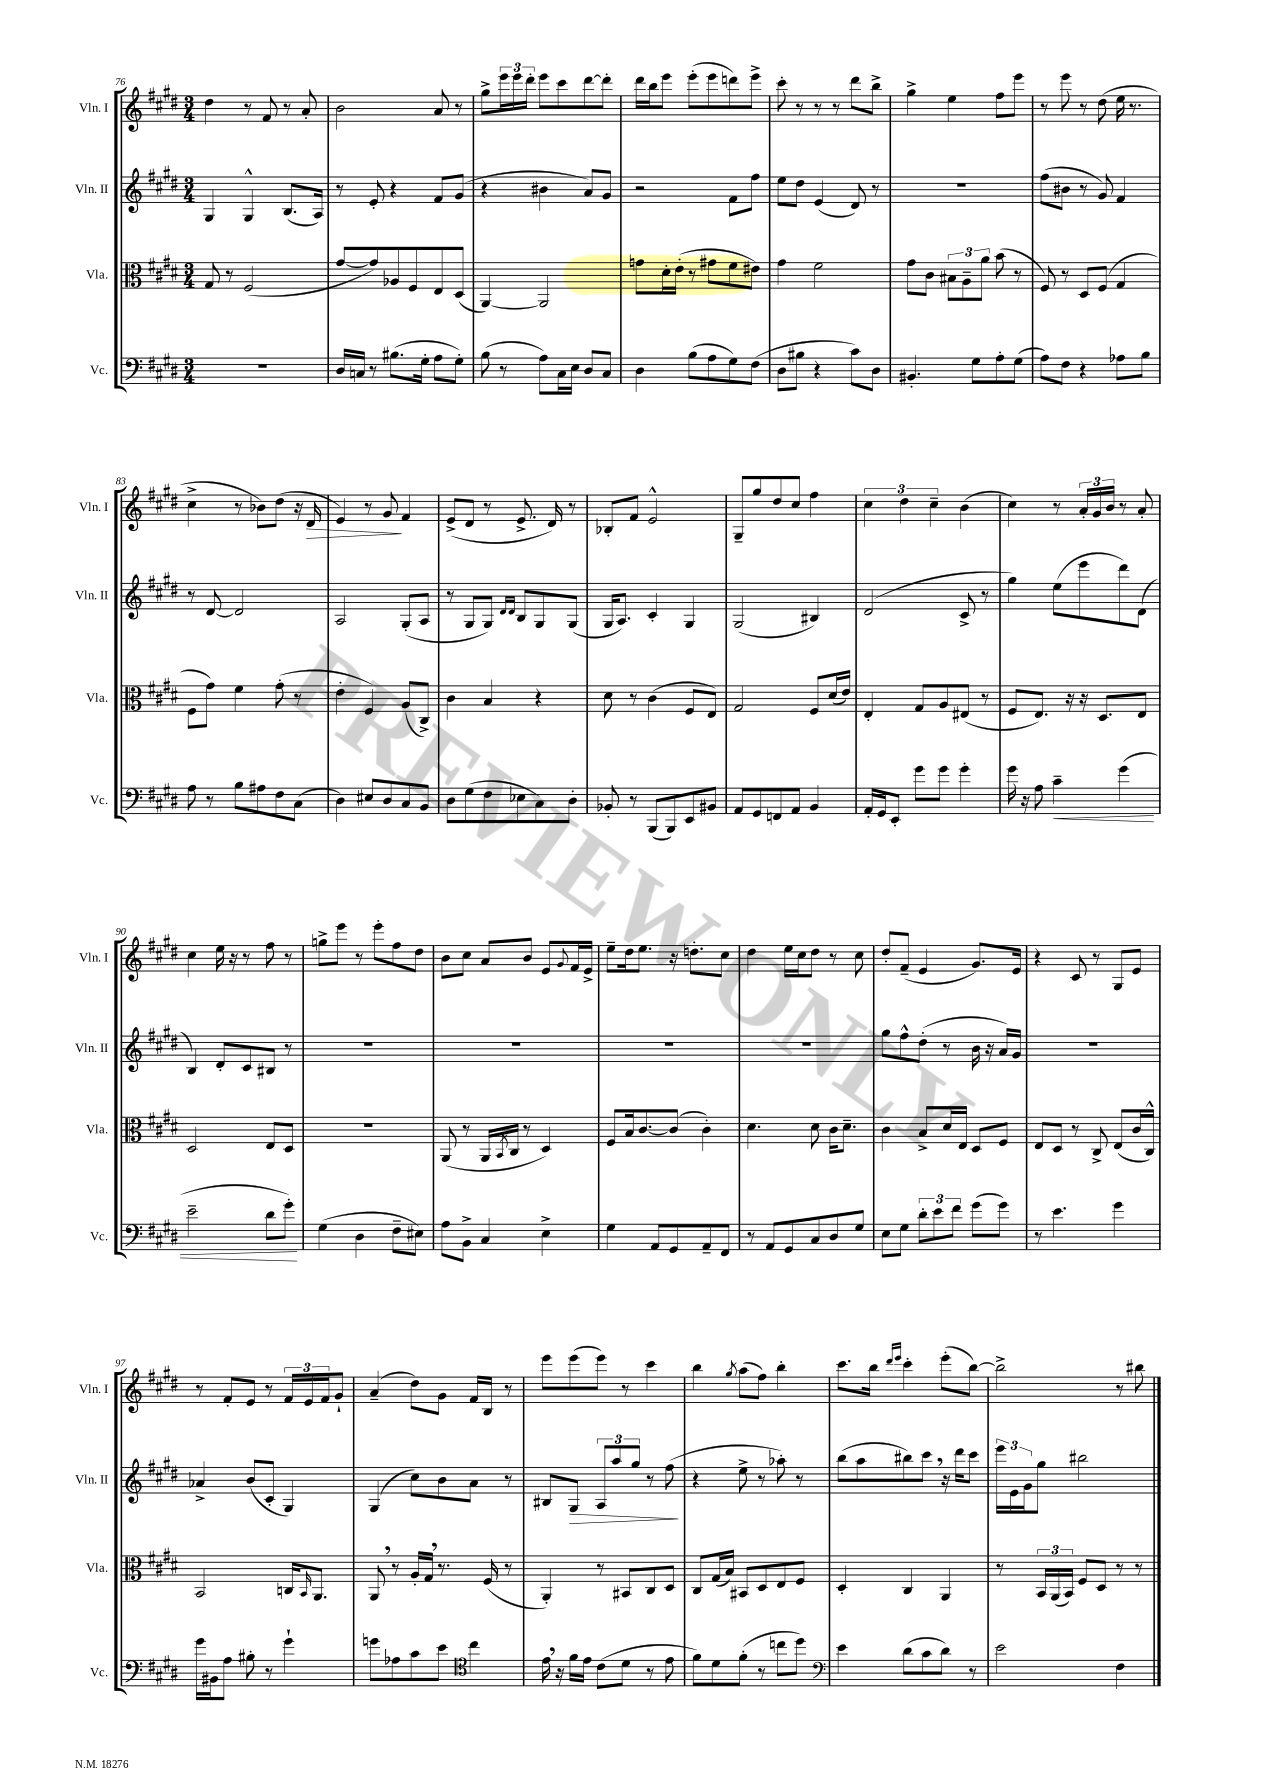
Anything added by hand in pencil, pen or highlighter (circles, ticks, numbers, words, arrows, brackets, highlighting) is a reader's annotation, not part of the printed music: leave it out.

**kern	**dynam	**kern	**kern	**dynam	**kern	**dynam
*part4	*part4	*part3	*part2	*part2	*part1	*part1
*staff4	*staff4	*staff3	*staff2	*staff2	*staff1	*staff1
*I"Vc.	*	*I"Vla.	*I"Vln. II	*	*I"Vln. I	*
*I'Vc.	*	*I'Vla.	*I'Vln. II	*	*I'Vln. I	*
*clefF4	*	*clefC3	*clefG2	*	*clefG2	*
*k[f#c#g#d#]	*	*k[f#c#g#d#]	*k[f#c#g#d#]	*	*k[f#c#g#d#]	*
*M3/4	*	*M3/4	*M3/4	*	*M3/4	*
=76	=76	=76	=76	=76	=76	=76
2.r	.	8G#/	4G#/	.	4dd#\	.
.	.	8r	.	.	.	.
.	.	(2F#/	4G#^^/	.	8r	.
.	.	.	.	.	8f#/	.
.	.	.	(8.B/L	.	8r	.
.	.	.	.	.	8a'/	.
.	.	.	16A/Jk)	.	.	.
=77	=77	=77	=77	=77	=77	=77
16D#/LL	.	[8g#/L	8r	.	2b\	.
16Cn/JJ	.	.	.	.	.	.
8r	.	8g#/])	8e'/	.	.	.
(8.B#X\L	.	8A-X/	4r	.	.	.
.	.	8F#/	.	.	.	.
16G#'\Jk	.	.	.	.	.	.
8A\L	.	8E/	8f#/L	.	8a/	.
8G#'\J)	.	(8D#/J	(8g#/J	.	8r	.
=78	=78	=78	=78	=78	=78	=78
(8B\	.	[4AA/)	4r	.	8gg#^\L	.
8r	.	.	.	.	24eee\L	.
.	.	.	.	.	24eee\	.
.	.	.	.	.	24ddd#'\JJ	.
8A\L)	.	2AA/]	4b#X\	.	8eee\L	.
16C#\L	.	.	.	.	8ccc#\	.
16E\JJ	.	.	.	.	.	.
8D#/L	.	.	8a/L)	.	[8ddd#\	.
8C#/J	.	.	8g#/J	.	8ddd#'\J]	.
=79	=79	=79	=79	=79	=79	=79
4D#\	.	8gn\L	2r	.	16ddd#\LL	.
.	.	.	.	.	16bb\J	.
.	.	16d#'\L	.	.	8eee\J	.
.	.	(16e'\JJ	.	.	.	.
(8B\L	.	8r	.	.	(8eee'\L	.
8A\	.	8g#X\L	.	.	8eee\	.
8G#\)	.	8f#\	8f#\L	.	8dddn\)	.
(8F#\J	.	8e#X\J)	8ff#\J	.	8eee^\J	.
=80	=80	=80	=80	=80	=80	=80
8D#\L	.	4g#\	8ee\L	.	8ccc#'\	.
8B#X\J	.	.	8dd#\J	.	8r	.
4r	.	2f#\	(4e/	.	8r	.
.	.	.	.	.	8r	.
8c#\L)	.	.	8d#/)	.	8ddd#\L	.
8D#\J	.	.	8r	.	8bb^\J	.
=81	=81	=81	=81	=81	=81	=81
4.BB#X'/	.	8g#\L	2.r	.	4gg#^\	.
.	.	8c#\J	.	.	.	.
.	.	12B#X\L	.	.	4ee\	.
.	.	12A~\	.	.	.	.
8G#\L	.	.	.	.	.	.
.	.	12a\J	.	.	.	.
8A'\	.	(8b\	.	.	8ff#\L	.
(8G#\J	.	8r	.	.	8eee\J	.
=82	=82	=82	=82	=82	=82	=82
8A\L)	.	8F#/)	(8ff#\L	.	8r	.
8F#\J	.	8r	8b#X\J	.	8eee\	.
4r	.	8D#/L	8r	.	8r	.
.	.	(8F#/J	8g#/)	.	(8dd#\	.
8A-X\L	.	4G#/	4f#/	.	16ee\	.
.	.	.	.	.	8.r	.
8B\J	.	.	.	.	.	.
!!LO:LB:g=z
=83	=83	=83	=83	=83	=83	=83
8A\	.	8F#\L	8r	.	4cc#^\	.
8r	.	8g#\J)	[8d#/	.	.	.
8B\L	.	4f#\	2d#/]	.	8r	.
8A#X\	.	.	.	.	8b-X\L)	.
8F#\	.	(8g#'\	.	.	(8dd#\J	.
(8C#\J	.	8r	.	.	16r	.
!	!	!	!	!	!	!LO:HP:b
.	.	.	.	.	16d#/	>
=84	=84	=84	=84	=84	=84	=84
4D#\)	.	4e'\	2A/	.	4e/)	.
8E#X/L	.	4F#/)	.	.	8r	.
8D#/	.	.	.	.	8g#/	.
8C#/	.	(8A/L	(8G#'/L	.	4f#/	]
8BB/J	.	8C#^/J)	8A/J	.	.	.
=85	=85	=85	=85	=85	=85	=85
8D#\L	.	4c#\	8r	.	(8e^/L	.
(8G#\	.	.	8G#/L	.	8d#/J	.
8F#\	.	4B/	8G#/J)	.	8r	.
.	.	.	16qqd#/LL	.	.	.
.	.	.	16qqd#/JJ	.	.	.
8E-X\	.	.	8B/L	.	8.e^/	.
8C#\)	.	4r	8G#/	.	.	.
.	.	.	.	.	16d#/)	.
8D#'\J	.	.	(8G#/J	.	8r	.
=86	=86	=86	=86	=86	=86	=86
8BB-X'/	.	8d#\	16G#/KL	.	8B-X'/L	.
.	.	.	8.A/J)	.	.	.
8r	.	8r	.	.	8f#/J	.
(8BBB/L	.	(4c#\	4c#'/	.	2e^^/	.
8BBB/)	.	.	.	.	.	.
8EE/	.	8F#/L	4G#/	.	.	.
8BB#X/J	.	8E/J)	.	.	.	.
=87	=87	=87	=87	=87	=87	=87
8AA/L	.	2G#/	(2G#/	.	8G#~/L	.
8GG#/	.	.	.	.	8gg#/	.
8FFn/	.	.	.	.	8dd#/	.
8AA/J	.	.	.	.	8cc#/J	.
4BB/	.	8F#/L	4B#X/)	.	4ff#\	.
.	.	(16d#/L	.	.	.	.
.	.	16e/JJ)	.	.	.	.
=88	=88	=88	=88	=88	=88	=88
16AA'/LL	.	4E'/	(2d#/	.	6cc#\	.
16GG#/J	.	.	.	.	.	.
8EE'/J	.	.	.	.	.	.
.	.	.	.	.	6dd#\	.
8g#\L	.	8G#/L	.	.	.	.
.	.	.	.	.	6cc#~\	.
8g#\J	.	8A/	.	.	.	.
4g#'\	.	(8E#X/J	8c#^/	.	(4b\	.
.	.	8r	8r	.	.	.
=89	=89	=89	=89	=89	=89	=89
16g#\	.	8F#/L	4gg#\)	.	4cc#\)	.
16r	.	.	.	.	.	.
8A\	.	8.E/J)	.	.	.	.
!	!LO:HP:b	!	!	!	!	!
4c#~\	<	.	(8ee\L	.	8r	.
.	.	16r	.	.	.	.
.	.	16r	8eee\	.	24a'/LL	.
.	.	.	.	.	24g#/	.
.	.	8.D#/L	.	.	.	.
.	.	.	.	.	24b/JJ	.
(4g#\	.	.	8ddd#\)	.	8r	.
.	.	8E/J	(8d#\J	.	8a'/	.
!!LO:LB:g=z
=90	=90	=90	=90	=90	=90	=90
2e~\	.	2D#/	4B/)	.	4cc#\	.
.	.	.	8d#'/L	.	16ee\	.
.	.	.	.	.	16r	.
.	.	.	8c#/	.	8r	.
8d#\L	.	8E/L	8B#X/J	.	8ff#\	.
8g#'\J)	.	8D#/J	8r	.	8r	.
.	[	.	.	.	.	.
=91	=91	=91	=91	=91	=91	=91
(4G#\	.	2.r	2.r	.	8ggn^\L	.
.	.	.	.	.	8eee\J	.
4D#\	.	.	.	.	8r	.
.	.	.	.	.	8eee'\L	.
8F#~\L	.	.	.	.	8ff#\	.
8E#X\J)	.	.	.	.	8dd#\J	.
=92	=92	=92	=92	=92	=92	=92
8A\L	.	(8AA/	2.r	.	8b\L	.
8BB^\J	.	8r	.	.	8cc#\J	.
4C#/	.	16AA/LL	.	.	8a/L	.
.	.	8qBB/	.	.	.	.
.	.	16C#/JJ	.	.	.	.
.	.	8r	.	.	8b/J	.
4E^\	.	4D#/)	.	.	8e/L	.
.	.	.	.	.	8qqg#/	.
.	.	.	.	.	16f#/L	.
.	.	.	.	.	16e^/JJ	.
=93	=93	=93	=93	=93	=93	=93
4G#\	.	8F#/L	2.r	.	8ee~\L	.
.	.	16B/k	.	.	16dd#\k	.
.	.	[8.c#/	.	.	8.ee\J	.
8AA/L	.	.	.	.	.	.
8GG#/	.	(8c#/J]	.	.	16r	.
.	.	.	.	.	8.ddn'\L	.
8AA~/	.	4c#'\)	.	.	.	.
8FF#/J	.	.	.	.	8cc#\J	.
=94	=94	=94	=94	=94	=94	=94
8r	.	4.d#\	2.r	.	4dd#\	.
8AA/L	.	.	.	.	.	.
8GG#/	.	.	.	.	16ee\LL	.
.	.	.	.	.	16cc#\J	.
8C#/	.	8d#\	.	.	8dd#\J	.
8D#/	.	16c#\KL	.	.	8r	.
.	.	8.d#~\J	.	.	.	.
8G#/J	.	.	.	.	8cc#\	.
=95	=95	=95	=95	=95	=95	=95
8E\L	.	4c#\	8gg#\L	.	8dd#'/L	.
8G#\J	.	.	8ff#^^\	.	(8f#~/J	.
12d#'\L	.	8B^/L	(8dd#'\J	.	4e/	.
12e\	.	.	.	.	.	.
.	.	16d#/L	8r	.	.	.
12f#\J	.	.	.	.	.	.
.	.	16E/JJ	.	.	.	.
(8g#\L	.	8D#/L	16b\	.	8.g#/L)	.
.	.	.	16r	.	.	.
8g#\J)	.	8F#/J	16a/LL)	.	.	.
.	.	.	16g#/JJ	.	16e/Jk	.
=96	=96	=96	=96	=96	=96	=96
8r	.	8E/L	2.r	.	4r	.
4.e\	.	8D#/J	.	.	.	.
.	.	8r	.	.	8c#/	.
.	.	8C#^/	.	.	8r	.
4g#\	.	(8E/L	.	.	8G#/L	.
.	.	16c#/L	.	.	8e/J	.
.	.	16C#^^/JJ)	.	.	.	.
!!LO:LB:g=z
=97	=97	=97	=97	=97	=97	=97
16g#\LL	.	2BB/	4a-X^/	.	8r	.
16BB#X\J	.	.	.	.	.	.
8A\J	.	.	.	.	8f#'/L	.
8B#X'\	.	.	(8b/L	.	8e/J	.
8r	.	.	8c#'/J	.	8r	.
4g#`\	.	16Cn/KL	4G#/)	.	24f#/LL	.
.	.	.	.	.	24e/	.
.	.	16qqBB/	.	.	.	.
.	.	8.AA/J	.	.	.	.
.	.	.	.	.	24f#/J	.
.	.	.	.	.	8g#`/J	.
=98	=98	=98	=98	=98	=98	=98
8gn\L	.	8AA,/	(4G#/	.	(4a~/	.
8A-X\	.	8r	.	.	.	.
8c#\	.	16A'/LL	8cc#\L)	.	8dd#\L)	.
.	.	16G#,/JJ	.	.	.	.
8e\J	.	8.r	8b\	.	8g#\J	.
*clefC4	*	*	*	*	*	*
4cc#\	.	.	8a\J	.	16f#/LL	.
.	.	(16F#/	.	.	16B/JJ	.
.	.	8r	8r	.	8r	.
=99	=99	=99	=99	=99	=99	=99
16e,\	.	4AA'/)	8B#X/L	.	8eee\L	.
16r	.	.	.	.	.	.
!	!	!	!	!LO:HP:b	!	!
16f#\LL	.	.	8G#/J	>	(8eee\	.
16e\JJ	.	.	.	.	.	.
(8c#\L	.	8r	12A/L	.	8eee\J)	.
.	.	.	12aa/	.	.	.
8d#\J	.	8BB#X/L	.	.	8r	.
.	.	.	12gg#/J	.	.	.
8r	.	8C#/	8r	.	4ccc#\	.
8e\	.	8D#/J	(8ff#\	.	.	.
.	.	.	.	]	.	.
=100	=100	=100	=100	=100	=100	=100
8f#\L)	.	8C#/L	4r	.	4bb\	.
8d#\	.	(16G#/L	.	.	.	.
.	.	16B/JJ)	.	.	.	.
.	.	.	.	.	8qgg#/	.
(8f#'\J	.	8BB#X/L	8ee^\	.	(8aa\L	.
8r	.	8D#/	8r	.	8ff#\J)	.
8ccn\L	.	8E/	8aa-X'\)	.	4bb'\	.
8dd#\J)	.	8F#/J	8r	.	.	.
=101	=101	=101	=101	=101	=101	=101
*clefF4	*	*	*	*	*	*
4e\	.	4D#'/	(8bb\L	.	8.ccc#\L	.
.	.	.	8aa\	.	.	.
.	.	.	.	.	16bb\Jk	.
.	.	.	.	.	16qqddd#/LL	.
.	.	.	.	.	16qqeee/JJ	.
(8d#\L	.	4C#/	8bb#X\)	.	4ccc#'\	.
8c#\	.	.	8ccc#,\J	.	.	.
8d#\J)	.	4AA/	16r	.	(8eee'\L	.
.	.	.	16ddd#\KL	.	.	.
8r	.	.	8ccc#\J	.	[8bb\J)	.
=102	=102	=102	=102	=102	=102	=102
2e\	.	8r	24eee\LL	.	2bb^\]	.
.	.	.	24e\	.	.	.
.	.	.	24g#\J	.	.	.
.	.	24BB/LL	8gg#\J	.	.	.
.	.	(24AA/	.	.	.	.
.	.	24BB/JJ)	.	.	.	.
.	.	8F#/L	2bb#X\	.	.	.
.	.	8D#/J	.	.	.	.
4F#\	.	8r	.	.	8r	.
.	.	8r	.	.	8bb#X\	.
==	==	==	==	==	==	==
*-	*-	*-	*-	*-	*-	*-
